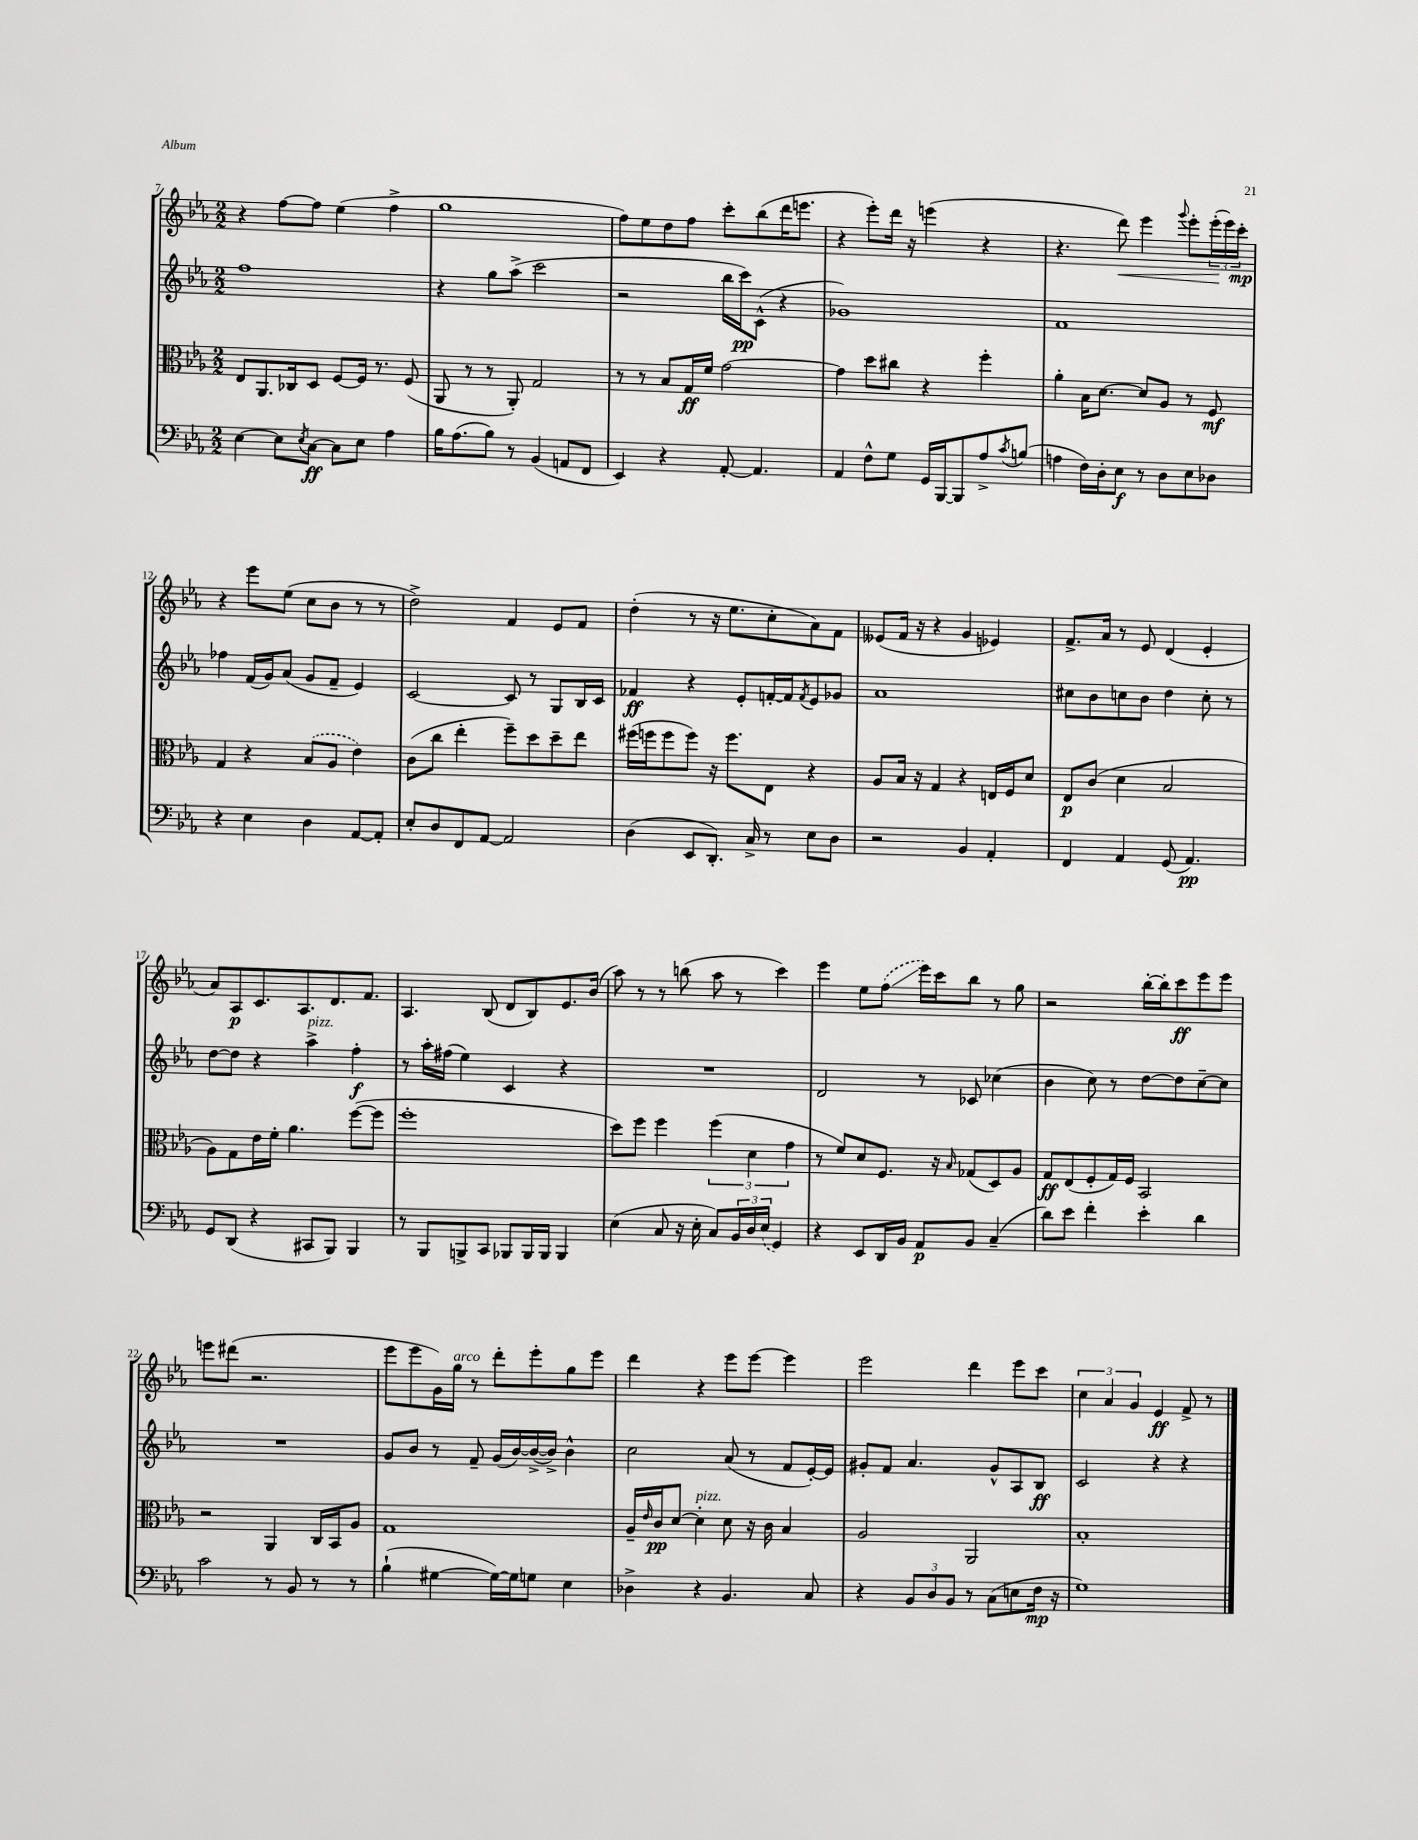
<<
\new StaffGroup <<
\new Staff = "s0" {
    \clef treble \key ees \major \numericTimeSignature \time 2/2
    r4 f''8~ f''8 ees''4( f''4-> |
    g''1 |
    f''8) ees''8 d''8 f''8 c'''8-. bes''8( d'''16 e'''8. |
    r4 ees'''8-.) d'''16 r16 e'''4( r4 |
    r4. d'''8\<) ees'''4 \appoggiatura { g'''8 } ees'''8-. \tuplet 3/2 { ees'''16-.\!( ees'''16) c'''16-.\mp } |
    r4 ees'''8 ees''8( c''8 bes'8 r8 r8 |
    d''2->) f'4 ees'8 f'8 |
    d''4-.( r8 r16 ees''8. c''8-. aes'8) f'8 |
    eeses'8( f'16 r16 r4 g'4 ees'4) |
    f'8.-> aes'16 r8 ees'8 d'4( ees'4-. |
    aes'8) aes8\p c'8. aes8. d'8. f'8. |
    aes4. bes8( d'8 bes8) ees'8. bes'16( |
    aes''8) r8 r8 b''8( aes''8 r8 c'''4) |
    ees'''4 ees''8 \once \slurDashed f''8\glissando( ees'''16) c'''16 bes''8 r8 g''8 |
    r2 bes''16~-. bes''16-. c'''8\ff ees'''8 ees'''8 |
    e'''8 dis'''8( r2. |
    ees'''8 ees'''8 g'16) g''16^\markup { \italic "arco" } r8 d'''8-. ees'''8-. g''8 ees'''8 |
    d'''4 r4 ees'''8 ees'''8~ ees'''4 |
    ees'''2 d'''4 ees'''8 c'''8 |
    \tuplet 3/2 { c''4 aes'4 g'4 } ees'4\ff f'8-> r8 \bar "|." |
}
\new Staff = "s1" {
    \clef treble \key ees \major \numericTimeSignature \time 2/2
    f''1 |
    r4 g''8 aes''8->( c'''2 |
    r2 bes''16 c'''16\pp) c'8-^( r4 |
    ges'1) |
    f'1 |
    fes''4 f'16( g'16) aes'8( g'8 f'8-- ees'4) |
    c'2~ c'8 r8 g8 bes16 c'16 |
    fes'4\ff r4 ees'8-. f'16~-. f'16 \acciaccatura { f'8 } ees'8 ges'8 |
    aes'1 |
    cis''8 bes'8 c''8 bes'8 d''4 c''8-. r8 |
    d''8~ d''8 r4 aes''4->^\markup { \italic "pizz." } f''4-.\f |
    r8 aes''16-. fis''16( ees''4) c'4 r4 |
    R1 |
    d'2 r8 ces'8 ces''4( |
    bes'4 c''8) r8 d''8~ d''8 c''8~-- c''8 |
    R1 |
    g'8 bes'8 r8 f'8-- g'16( bes'16~) bes'16~->( bes'16->) bes'4-^ |
    c''2 aes'8( r8 f'8 ees'16~-.) ees'16 |
    gis'8-. f'8 aes'4. gis'8-^ aes8 bes8\ff |
    c'2 r4 r4 \bar "|." |
}
\new Staff = "s2" {
    \clef alto \key ees \major \numericTimeSignature \time 2/2
    ees8 aes,8. ces16 d8 f8~ f16 r8. f8( |
    aes,8 r8 r8 aes,8-.) g2 |
    r8 r8 bes8 g16\ff f'16 g'2~ |
    g'4 d''8 cis''8 r4 f''4-. |
    aes'4-. bes16 d'8.~ d'8 aes8 r8 f8\mf |
    g4 r4 \once \slurDashed bes8( aes8 ees'4) |
    c'8( c''8 ees''4-. f''8--) d''8 d''8-- ees''8 |
    fis''16( f''16 f''8 f''8) r16 f''8. ees8 r4 |
    aes8 bes16 r16 g4 r4 e16 f16 d'8 |
    ees8\p c'8( d'4 bes2 |
    aes8) g8 ees'16 f'16-. aes'4. f''8~( f''8 |
    f''1-. |
    d''8) f''8 f''4 \tuplet 3/2 { f''4( d'4 g'4 } |
    r8 f'8) d'8 f8. r16 \grace { bes16 } ges8( d8) aes8 |
    g8\ff ees8( f8-. g16) f16 bes,2 |
    r2 aes,4 c16 bes,16 aes8 |
    g1 |
    aes16-- \grace { ees'16 } c'16\pp d'8~ d'4-.^\markup { \italic "pizz." } d'8 r16 c'16 bes4 |
    aes2 aes,2 |
    bes1-. \bar "|." |
}
\new Staff = "s3" {
    \clef bass \key ees \major \numericTimeSignature \time 2/2
    ees4~ ees8 \acciaccatura { ees8 } c8~\ff c8 ees8 aes4 |
    bes16 aes8.( bes8) r8 bes,4( a,8 f,8 |
    ees,4) r4 aes,8~-. aes,4. |
    aes,4 f8-^ g8 g,16 bes,,16~ bes,,8 aes8-> \acciaccatura { c'8 } b8( |
    a4 f16) d16-. ees8\f r8 d8 ees8 des8 |
    r4 ees4 d4 aes,8~ aes,8-. |
    ees8-. d8 f,8 aes,8~ aes,2 |
    d4( ees,8 d,8.-.) c16-> r8 ees8 d8 |
    r2 bes,4 aes,4-. |
    f,4 aes,4 g,8( aes,4.\pp) |
    g,8 d,8( r4 cis,8 bes,,8) bes,,4 |
    r8 bes,,8 b,,8-> c,8 bes,,8 bes,,16 bes,,16 bes,,4 |
    ees4( c8 r16 ees16-. c8) \tuplet 3/2 { bes,16 d16 \once \slurDashed ees16( } g,4) |
    r4 ees,8 d,16 bes,16 aes,8\p bes,8 c4--( |
    d'8) ees'8 f'4-. ees'4-. d'4 |
    c'2 r8 bes,8 r8 r8 |
    bes4-!( gis4~ gis16~) gis16 g8 ees4 |
    des4-> r4 bes,4. c8 |
    r4 \tuplet 3/2 { bes,8 d8 bes,8 } r8 c8( e8 f16\mp r16 |
    g1) \bar "|." |
}
>>
>>
\layout { \context { \Score currentBarNumber = #7 } }
